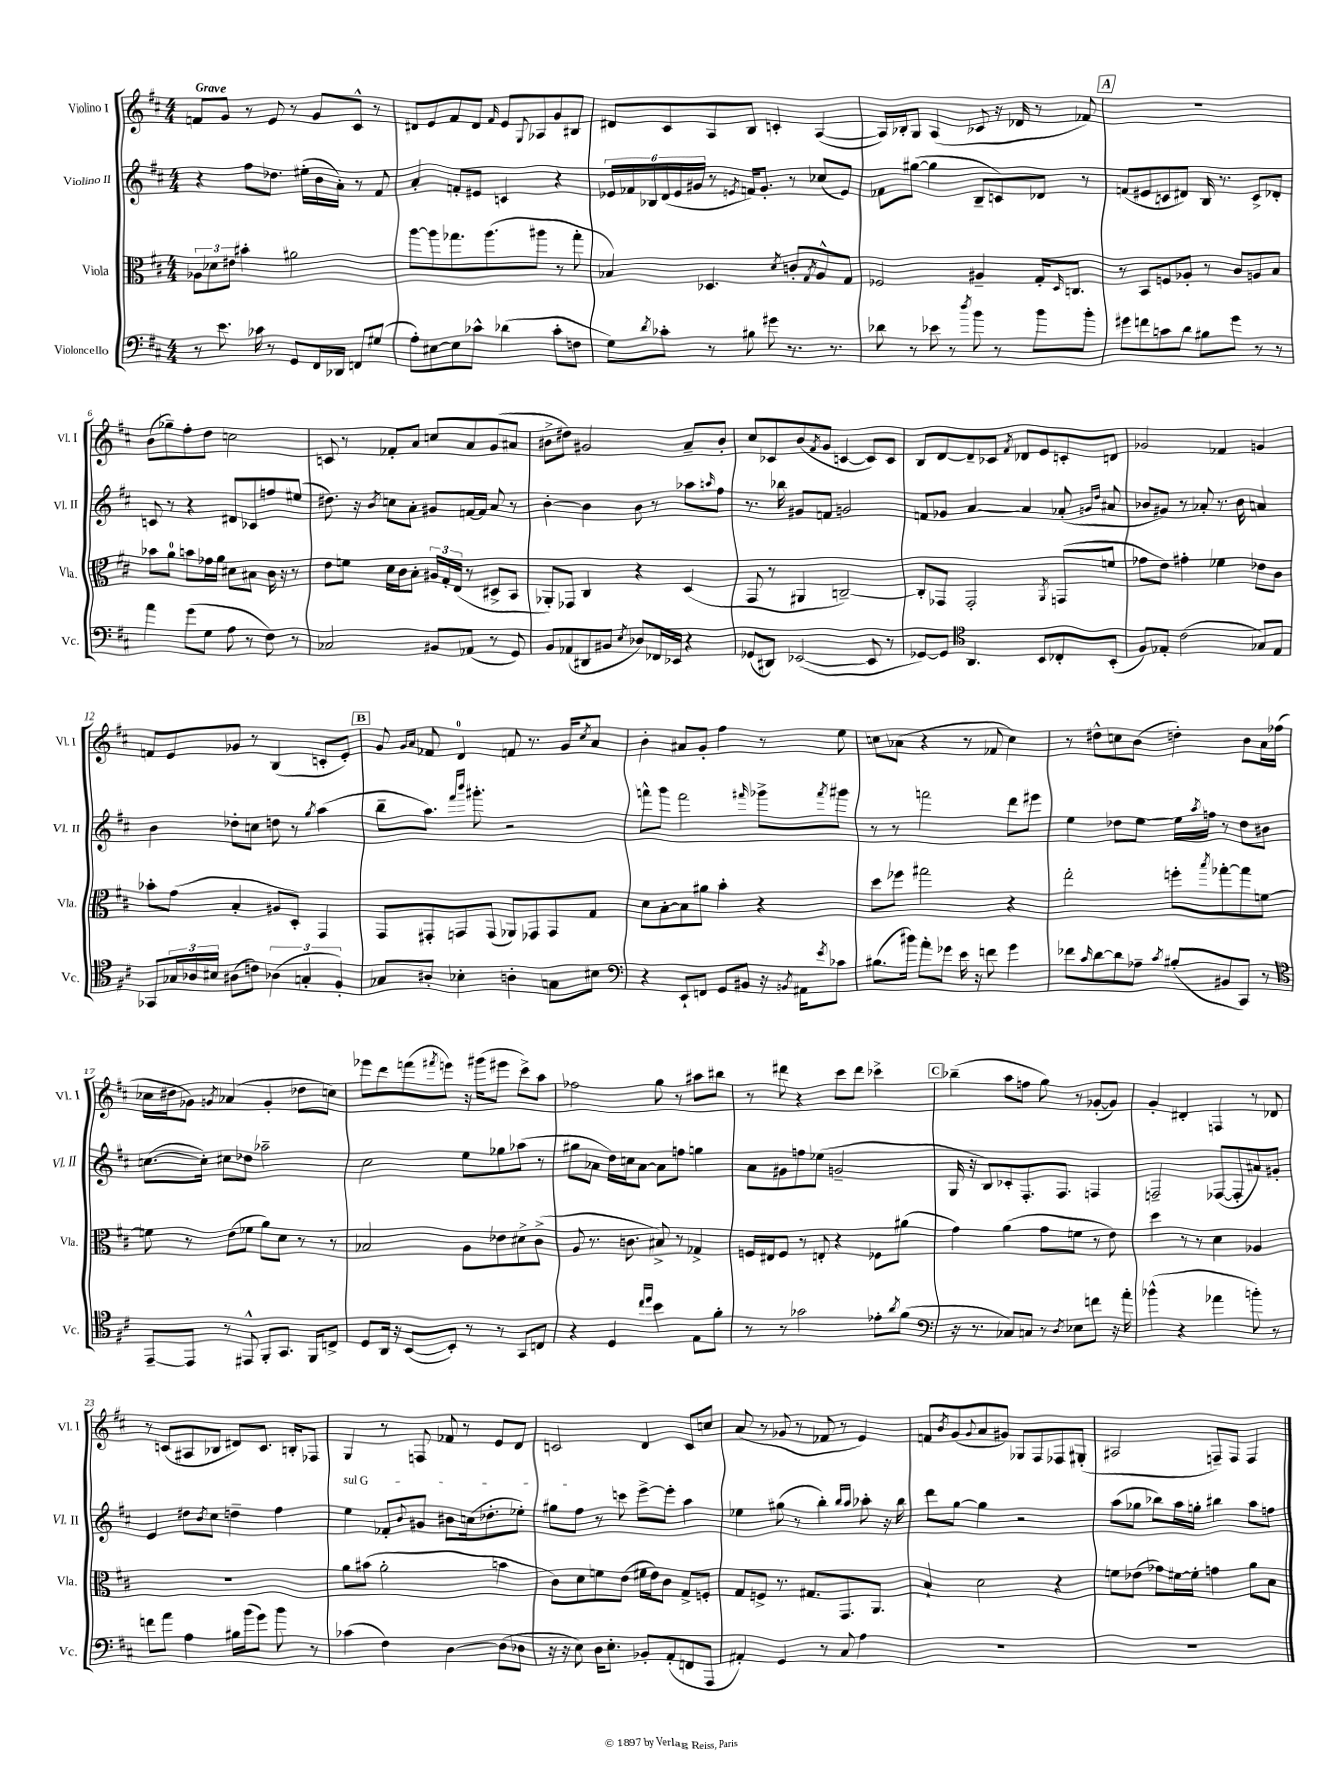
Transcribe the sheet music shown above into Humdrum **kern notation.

**kern	**kern	**kern	**kern
*part4	*part3	*part2	*part1
*staff4	*staff3	*staff2	*staff1
*I"Violoncello	*I"Viola	*I"Violino II	*I"Violino I
*I'Vc.	*I'Vla.	*I'Vl. II	*I'Vl. I
*clefF4	*clefC3	*clefG2	*clefG2
*k[f#c#]	*k[f#c#]	*k[f#c#]	*k[f#c#]
*M4/4	*M4/4	*M4/4	*M4/4
=1	=1	=1	=1
!	!	!	!LO:TX:a:B:t=Grave
8r	12A-X\L	4r	8fn/L
.	12d-X\	.	.
8.e\	.	.	8g/J
.	12e#X\J	.	.
.	4b#X'\	8ff#\L	8r
16c-X\	.	.	.
8r	.	8.dd-X\J	8e/
8GG/L	2a#X\	.	8r
.	.	(16ee#X'\LL	.
16FF#/L	.	16b\	8g/L
16DD-X/JJ	.	16a'\JJ)	.
8FFn/L	.	8r	8c#^^/J
(8G#X/J	.	8f#/	8r
=2	=2	=2	=2
8A'\L)	[8aa\L	4a'/	8d#X/L
[8E#X\	8aa\]	.	8e/
8E#\]	8.gg-X\	8fn'/L	8f#/
8c-X^^\J	.	8e#X/J	8d#/J
.	(8.aa\	.	.
.	.	.	16qqf#/
(4d-X\	.	4cn/	8e/L
.	.	.	8qqG/
.	8aa#X\J	.	8A-X/
8c-'\L	8r	4r	8g/
8Fn\J	8gg-'\	.	8B#X/J
=3	=3	=3	=3
8G\L)	4B-X/)	24e-X/LL	8d#X/L
.	.	24f-X/	.
.	.	24B-X/	.
8qd/	.	.	.
8c-X'\J	.	(24d/	8c#/
.	.	24e-/	.
.	.	24g#X/JJ	.
8r	4.D-X/	8r	8A/
.	.	8qen/	.
8B#X\	.	16fn/KL)	8B/J
.	.	8.g#'/J	.
8g#X\	.	.	4cn'/
.	8qd/	.	.
8.r	8cn'/L	8r	.
.	8qG/	.	.
.	8A^^/	(8cc-X/L	([4A/
8.r	.	.	.
.	8G/J	8e/J)	.
=4	=4	=4	=4
8d-X\	2F-X/	8f-X\L	16A/LL])
.	.	.	16B-X'/J
8r	.	([8gg#X\J	8G/J
8e-X\	.	4gg#\]	(4A/
8r	.	.	.
8qdd/	.	.	.
8b\	4A#X~/	8B~/L	8c-X/
8r	.	8cn/)	16r
.	.	.	16d-X/
8b\L	16G'/KL	8d-X/J	8r
.	16qqD/	.	.
.	8.Cn/J	.	.
8b'\J	.	8r	8f-X/)
!!LO:REH:place=s1:t=A
=5	=5	=5	=5
8g#X\L	8r	(8fn/L	1r
8fn\	8BB/L	8e#X/	.
8cn\	8Fn/	8cn/	.
8d\J	8A-X'/J	8d#X/J)	.
8B#X\L	8r	16B/	.
.	.	8.r	.
8g#\J	8c#/L	.	.
8r	8An/	8c^/L	.
8r	8B/J	8d-X'/J	.
!!LO:LB:g=z
=6	=6	=6	=6
4a\	8b-X\L	8cn/	(8b\L
.	8a\J	8r	8gg-X~\)
(8g\L	8bn\L	4r	8ff#'\
8G\J	16g-X\L	.	8dd\J
.	16a\JJ	.	.
8A\	8d#X\L	8d#X/L	2ccn\
8r	8B#X\J	8c-X/	.
8F#\)	16c#\	8ffn/	.
.	16r	.	.
8r	8r	(8ee#X/J	.
=7	=7	=7	=7
2C-X/	8e\L	8.dd#X\)	8cn/
.	8fn\J	.	8r
.	.	16r	.
.	.	8qb/	.
.	16d\LL	8ccn\L	8f-X'/L
.	16c#\J	.	.
.	8B'\J	8a'\J	8a/J
8BB#X/L	24A#X/LL	8g#X/L	8ccn/L
.	24G'/	.	.
.	(24E/JJ	.	.
(8AA-X/J	8r	[16fn/L	8a/
.	.	16f/JJ]	.
8r	8D#X^/L	8a/	(8g/
8GG/)	8BB/J	8r	8a#X/J
=8	=8	=8	=8
8BB/L	8AA-X'/L)	[4b'\	8b#X^\L
(8AA-X/	8GG-X/J	.	8dd#X\J)
8DD#X/	4C#/	4b\]	2g#X/
8BB#X/J	.	.	.
8qE/	.	.	.
8D-X/L)	4r	8b\	.
16FF-X/L	.	8r	.
16EE-X/JJ	.	.	.
4r	(4D/	8aa-X\L	8a~/L
.	.	16qqaan/	.
.	.	8ff#\J	8b#'/J
=9	=9	=9	=9
(8GG-X/L	8GG/	8.r	8cc#/L
8DD#X/J)	8r	.	8c-X/
.	.	16bb-X\	.
([2EE-X/	4AA#X/	8g#X/L	(8b/
.	.	.	8qf#/
.	.	8fn/J	8g/J
.	[2Cn~/)	2gn/	[4cn/
8EE-/]	.	.	8c/L])
8r	.	.	8c/J
=10	=10	=10	=10
[8GG-X/L)	8C'/L]	8fn/L	8B/L
8GG-/J]	8GG-X/J	8g-X/J	[8d/
*clefC4	*	*	*
4.AA/	2GG-'/	[4a/	8d~/]
.	.	.	8c-X/J
.	.	.	8qf#/
.	.	4a/]	8d-X/L
8BB/L	.	.	8e/
.	8qAA/	.	.
8C-X'/	(8GGn/L	(8a-X'/	8cn'/
.	.	16qqgn/LL	.
.	.	16qqdd/JJ	.
(8BB'/J	8fn/J	8a#X/	8dn/J
=11	=11	=11	=11
8F#/L)	8g-X\L	8b-X/L	2g-X/
8E-X'/J	8e\J)	8g#X/J)	.
(2c#\	4g#X'\	8r	.
.	.	8a-X'/	.
.	4f-X\	8.r	4f-X/
.	.	16b-\	.
8G-X/L)	8e-X\L	4an/	4gn/
8E-/J	8c#\J	.	.
!!LO:LB:g=z
=12	=12	=12	=12
8GG-X/L	8b-X'\L	4b\	8fn/L
24G-X/L	(8g\J	.	8e/
24A-X/	.	.	.
24B#X/JJ	.	.	.
(8A#X\L	4B'/	8dd-X'\L	8g-X/J
8cn\J)	.	8ccn\J	8r
(6A-X\	8A#X/L	8ddn\	(4B/
.	8D'/J)	8r	.
6Gn'/	.	.	.
.	.	8qgg/	.
.	4GG/	(4aa\	8cn'/L
6F#'/)	.	.	.
.	.	.	8e'/J)
!!LO:REH:place=s1:t=B
=13	=13	=13	=13
8G-X/L	8GG/L	8bb~\L	8g/
.	.	.	16qqg/LL
.	.	.	16qqa/JJ
8A#X'/J	8GG#X'/	8.aa\J)	8f-X/
4B-X'\	8GGn/	.	4d/
.	.	16qqfff#/LL	.
.	.	16qqbbb/JJ	.
.	.	8.ggg#X'\	.
.	(8GG/J	.	.
4An'\	8AA-X/L)	2r	8fn/
.	8GG-X/	.	8.r
8Gn\L	8GG-/	.	.
.	.	.	16g/KL
.	.	.	8qcc#/
8B#X\J	8G/J	.	8a/J
=14	=14	=14	=14
*clefF4	*	*	*
4r	8d\L	8fffn^^\L	4b'\
.	[8B'\	8ggg\J	.
8EE`/L	8B\]	2fff\	8a#X/L
8FFn/J	8a#X\J	.	8g'/J
8GG/L	4b'\	.	4ff#\
8BB#X/J	.	.	.
.	.	16qqfff#X/	.
16r	4r	8ggg-X^\L	8r
8qBBn/	.	.	.
16AA#X\KL	.	.	.
8qe/	.	8qfff#/	.
8c-X\J	.	8ggg#X\J	8ee\
=15	=15	=15	=15
(8.B#X\L	8dd\L	8r	8ccn\L
.	8ff-X\J	8r	(8a-X\J
16b#X\Jk)	.	.	.
8a'\L	2gg#X\	2fffn\	4r
8g-X\J	.	.	.
16e\	.	.	8r
16r	.	.	.
8fn\	.	.	8f-X/
4g-\	4r	8ddd\L	4cc\)
.	.	8eee#X\J	.
=16	=16	=16	=16
8f-X\L	2ee'\	4ee\	8r
16qqc#/	.	.	.
[8d\	.	.	8dd#X^^\L
8d\]	.	8dd-X\L	8ccn\
8A-X~\J	.	[8ee\J	(8b\J
8qc#/	.	.	.
(8B#X'/L	8ffn'\L	16ee\LL]	4ddn'\)
.	.	8qaa/	.
.	.	16ffn\JJ	.
.	8qbb/	.	.
8BB#X/	[8gg-X'\	8r	.
8CC#/J)	8gg-\]	8dd-\L	8b\L
8r	[8fn\J	8b#X\J	16a\L
.	.	.	(16ff-X\JJ
!!LO:LB:g=z
=17	=17	=17	=17
*clefC4	*	*	*
[8EE~/L	8fn\]	([8.ccn\L	16cc-X\LL
.	.	.	16dd#X\J
8EE/J]	8r	.	8g-X\J)
.	.	16cc'\Jk])	.
.	.	.	8qgn/
8r	(8e\L	8cc#X\L	(4a-X/
8EE#X^^/	8f-X\J	8dd-X\J	.
8FF#'/L	8a\L)	2aa-X~\	4g'/
8.GG/J	8d\J	.	.
.	8r	.	8dd-X\L
16FF#/KL	.	.	.
8Cn^/J	8r	.	8ccn\J)
=18	=18	=18	=18
8D/L	2B-X/	2cc#\	8eee-X\L
16AA/Jk	.	.	8ddd\
16r	.	.	.
([8BB/L	.	.	(8fffn\
.	.	.	8qfff#X/
8BB'/J])	.	.	8eeen\J)
8r	8A\L	8ee\L	16r
.	.	.	(16ggg#X\KL
8r	8e-X\	8gg-X\	8eee#X\J
8GG/L	8d#X^\	(8aa-X\J	8ccc#^\L)
8Cn/J	(8c#^\J	8r	8aa\J
=19	=19	=19	=19
4r	8A/	8gg#X\L	2ff-X\
.	8.r	8a-X\J	.
4D/	.	16dd\LL)	.
.	8.cn\	16ccn\J	.
.	.	[8a-\J	.
16qqcc#/LL	.	.	.
16qqdd/JJ	.	.	.
4b\	8B#X^/)	8a-\L]	8gg\
.	8r	8ffn\J	8r
8E\L	4G-X^/	4ggn\	8aa#X\L
8f#'\J	.	.	8bb#X\J
=20	=20	=20	=20
8r	16Fn/LL	8a\L	8r
.	16E#X/J	.	.
8r	8F/J	8g#X\	8ddd#X\
2g-X\	8r	8ffn\	4r
.	8En'/	(8ee-X\J	.
.	4r	2gn~/	8ccc#\L
.	.	.	8ddd#\J
8e-X'\L	8F-X\L	.	4ccc-X^\
8qa/	.	.	.
(8f#\J	(8a#X\J	.	.
!!LO:REH:place=s1:t=C
=21	=21	=21	=21
*clefF4	*	*	*
16r	4g\)	16G/	(4bb-X~\
8.r	.	16r	.
.	.	8B/L)	.
8C-X/L)	(4a\	8c-X'/	8aa\L
8Cn/J	.	8.F#'/	8ffn\J
8r	8g\L	.	8gg\)
.	.	8.F#/J	.
8qD/	.	.	.
8E-X\L	8fn\J	.	8r
8fn\J	8r	4Fn/	([8g-X'/L
16r	8e\)	.	8g-/J])
16a'\	.	.	.
=22	=22	=22	=22
(4b-X^^\	4dd\	2Fn~/	4g'/
4r	8r	.	4d#X'/
.	8r	.	.
4a-X\	4d\	([8F-X/L	4Fn/
.	.	8F-'/]	.
8bn'\)	4A-X/	8a#X/)	8r
8r	.	8g#X'/J	8d-X/
!!LO:LB:g=z
=23	=23	=23	=23
8fn\L	1r	4e/	8r
8a\J	.	.	(8cn/L
4A\	.	8dd#X\L	8A#X/
.	.	8qb/	.
.	.	8cc#\J	8B-X/J
16B#X\LL	.	4ddn~\	8d#X/L)
(16b\J	.	.	.
8g\J)	.	.	8.c/J
8b\	.	4ff#\	.
.	.	.	16Bn'/KL
8r	.	.	8F-X/J
=24	=24	=24	=24
!	!	!LO:TX:a:i:t=sul G	!
(4c-X\	8a\L	4ee\	4G/
.	(8b#X\J	.	.
4F#\)	2a'\	8f-X'/L	8r
.	.	8qqb/	.
.	.	8g#X/J	8Fn/
[4D\	.	8b#X\L	8f-X/
.	.	(16ccn\k	8r
.	.	8.dd-X'\	.
(8D\L]	4bn\	.	8e/L
8D-X\J	.	8ee-X'\J)	8d/J
=25	=25	=25	=25
16r	8c#\L)	8gg#X\L	2cn/
16r	.	.	.
8E\)	8d\	8ff#\J	.
16D\KL	8fn\	8r	.
8.E'\J	.	.	.
.	(8e\J	8cccn\	.
8BB-X'/L	16f#X\LL	[8eee^\L	4d/
.	16e\J)	.	.
(8AA'/	8c#\J	8eee'\J]	.
8FFn/	8G^/L	4aa\	8c/L
8AAA/J	8Fn'/J	.	8ccn/J
=26	=26	=26	=26
4AA#X'/)	8G/L	4ee-X\	(8a/
.	8Fn^/J	.	8r
4GG/	8.r	(8gg#X\	8g-X/
.	.	8r	8r
.	8.G#X/L	.	.
8r	.	4bb'\)	8f-X/
8C#/	8.GG/	.	8r
.	.	16qqbb/LL	.
.	.	16qqaa/JJ	.
4A\	.	8aa-X'\	4e/)
.	8.AA/J	.	.
.	.	16r	.
.	.	16bb\	.
=27	=27	=27	=27
1r	4B`/	8ddd\L	8fn/L
.	.	.	8qb/
.	.	[8gg\J	(8g/
.	.	.	8qqg/
.	2d\	4gg\]	8a/
.	.	.	8g#X/J)
.	.	2r	8G-X/L
.	.	.	8F#/
.	4r	.	8F-X/
.	.	.	(8G#X'/J
=28	=28	=28	=28
1r	8fn\L	(8aa\L	2A#X/
.	(8e-X\J	8gg-X\J	.
.	8g-X\L)	8bb-X\L)	.
.	[16f#X\L	16aa\L	.
.	16f#'\JJ]	16ggn'\JJ	.
.	4gn\	4bb#X\	8Fn~/L)
.	.	.	8F/J
.	8a\L	8aa\L	4F/
.	8B\J	8ffn\J	.
==	==	==	==
*-	*-	*-	*-
